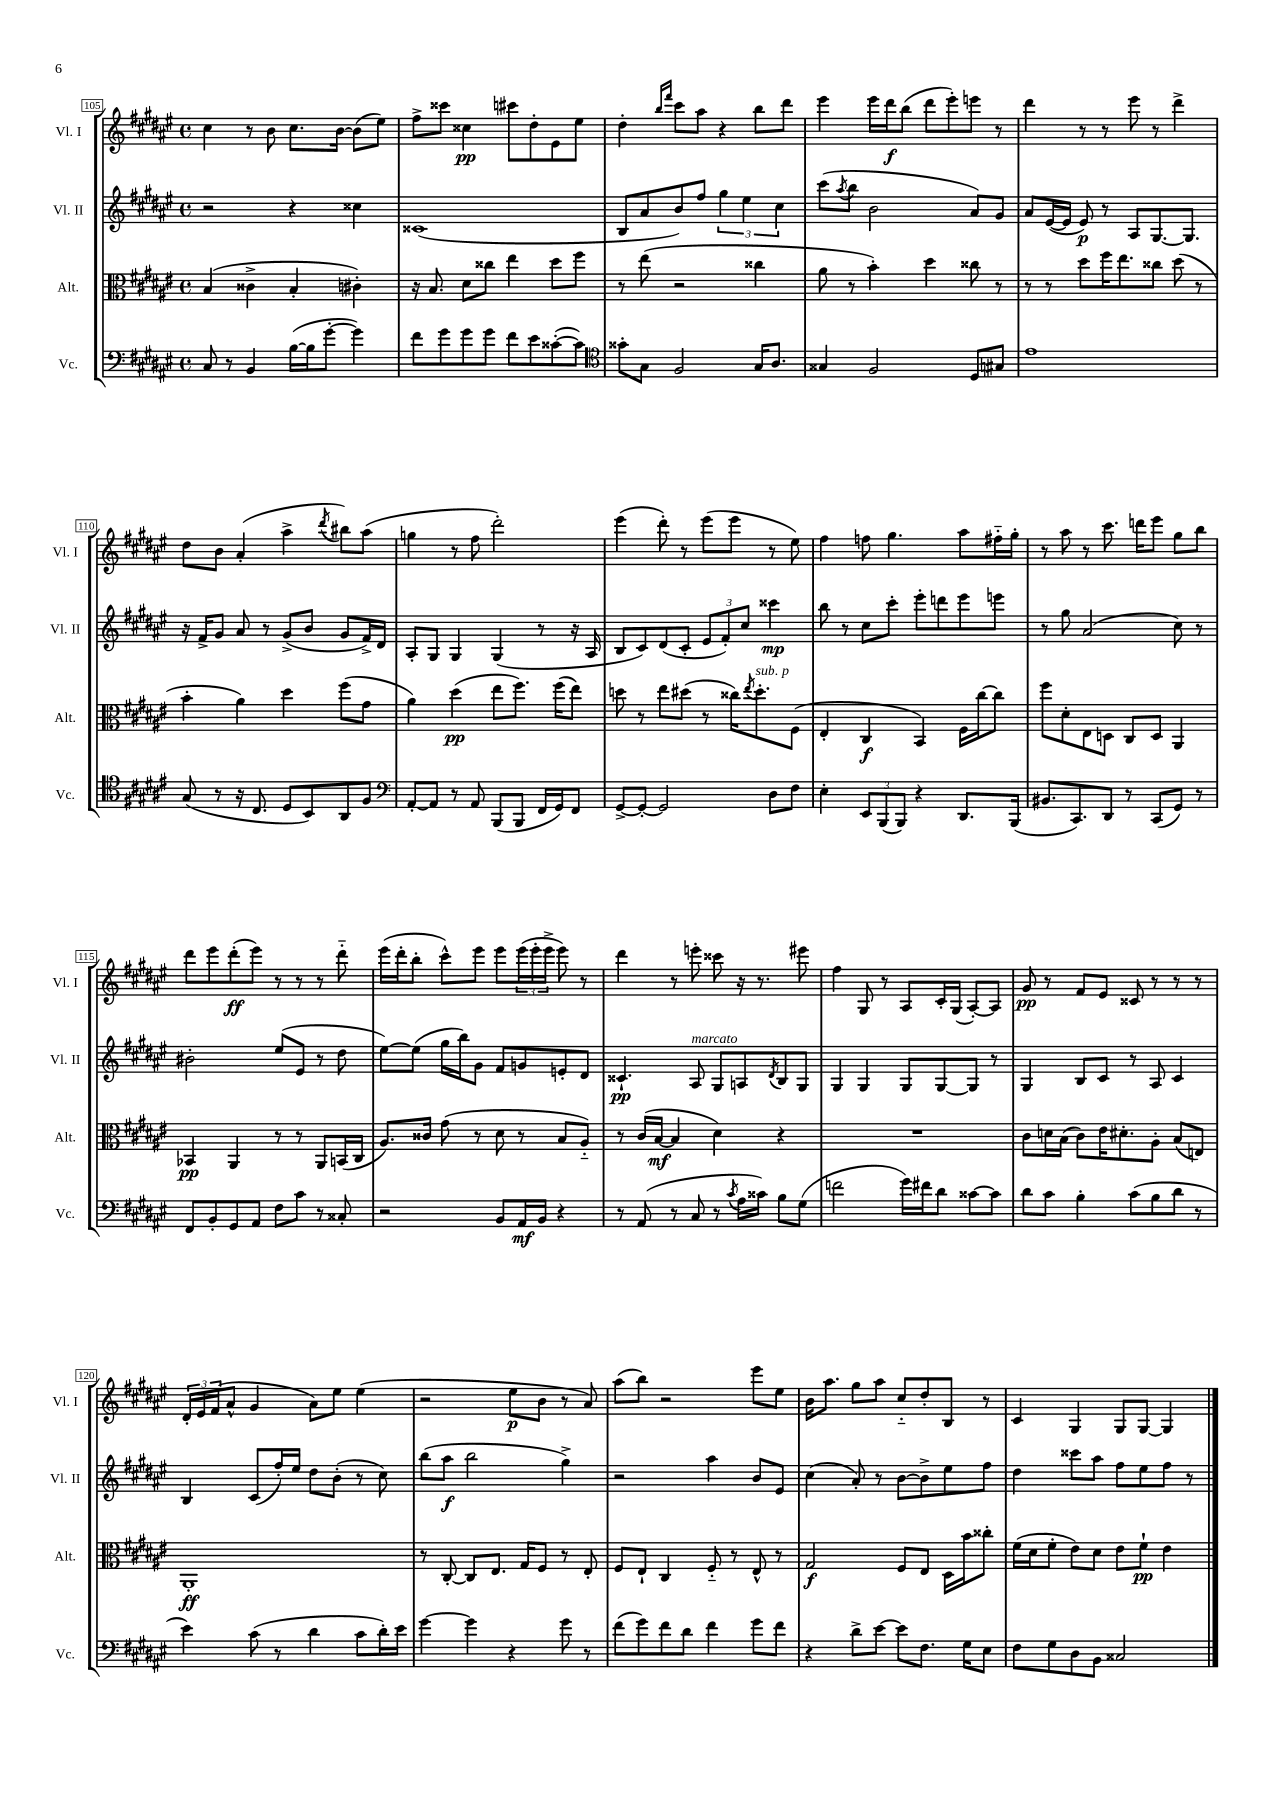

**kern	**dynam	**kern	**dynam	**kern	**dynam	**kern	**dynam
*part4	*part4	*part3	*part3	*part2	*part2	*part1	*part1
*staff4	*staff4	*staff3	*staff3	*staff2	*staff2	*staff1	*staff1
*I"Vc.	*	*I"Alt.	*	*I"Vl. II	*	*I"Vl. I	*
*I'Vc.	*	*I'Alt.	*	*I'Vl. II	*	*I'Vl. I	*
*clefF4	*	*clefC3	*	*clefG2	*	*clefG2	*
*k[f#c#g#d#a#e#]	*	*k[f#c#g#d#a#e#]	*	*k[f#c#g#d#a#e#]	*	*k[f#c#g#d#a#e#]	*
*M4/4	*	*M4/4	*	*M4/4	*	*M4/4	*
*met(c)	*	*met(c)	*	*met(c)	*	*met(c)	*
=105	=105	=105	=105	=105	=105	=105	=105
8C#/	.	(4B/	.	2r	.	4cc#\	.
8r	.	.	.	.	.	.	.
4BB/	.	4c##X^\	.	.	.	8r	.
.	.	.	.	.	.	8b\	.
([16B\LL	.	4B'/	.	4r	.	8.cc#\L	.
16B\J]	.	.	.	.	.	.	.
[8g#'\J	.	.	.	.	.	.	.
.	.	.	.	.	.	[16b\Jk	.
4g#\])	.	4c#X'\)	.	4cc##X\	.	(8b\L]	.
.	.	.	.	.	.	8ee#\J)	.
=106	=106	=106	=106	=106	=106	=106	=106
8f#\L	.	16r	.	(1c##X	.	8ff#^\L	.
.	.	8.B/	.	.	.	.	.
8g#\	.	.	.	.	.	8ccc##X\J	.
8g#\	.	8d#\L	.	.	.	4cc##X\	pp
8g#\J	.	8cc##X\J	.	.	.	.	.
8f#\L	.	4ee#\	.	.	.	8ccc#X\L	.
8e#\	.	.	.	.	.	8dd#'\	.
([8c##X'\	.	8dd#\L	.	.	.	8e#\	.
8c##\J])	.	8ff#\J	.	.	.	8ee#\J	.
=107	=107	=107	=107	=107	=107	=107	=107
*clefC4	*	*	*	*	*	*	*
8g##X'\L	.	8r	.	8B/L	.	4dd#'\	.
8G#\J	.	(8ee#\	.	8a#/	.	.	.
.	.	.	.	.	.	16qqbb/LL	.
.	.	.	.	.	.	16qqfff#/JJ	.
2F#/	.	2r	.	8b/)	.	8ccc#\L	.
.	.	.	.	8ff#/J	.	8aa#\J	.
.	.	.	.	6gg#\	.	4r	.
.	.	.	.	6ee#\	.	.	.
16G#/KL	.	4cc##X\	.	.	.	8bb\L	.
8.A#/J	.	.	.	.	.	.	.
.	.	.	.	6cc#\	.	.	.
.	.	.	.	.	.	8ddd#\J	.
=108	=108	=108	=108	=108	=108	=108	=108
4G##X/	.	8a#\	.	(8ccc#\L	.	4eee#\	.
.	.	.	.	8qaa#/	.	.	.
.	.	8r	.	8bb\J	.	.	.
2F#/	.	4b'\)	.	2b\	.	16eee#\LL	.
.	.	.	.	.	.	16ddd#\J	f
.	.	.	.	.	.	(8bb\J	.
.	.	4dd#\	.	.	.	8ddd#\L	.
.	.	.	.	.	.	8eee#'\)	.
8D#/L	.	8cc##X\	.	8a#/L)	.	8eeen\J	.
8G#X/J	.	8r	.	8g#/J	.	8r	.
=109	=109	=109	=109	=109	=109	=109	=109
1e#	.	8r	.	8a#/L	.	4ddd#\	.
.	.	8r	.	([16e#/L	.	.	.
.	.	.	.	16e#/JJ]	.	.	.
.	.	8dd#\L	.	8e#/)	p	8r	.
.	.	16ff#\K	.	8r	.	8r	.
.	.	8.ee#\	.	.	.	.	.
.	.	.	.	8A#/L	.	8eee#\	.
.	.	8cc##X\J	.	[8.G#/	.	8r	.
.	.	(8dd#\	.	.	.	4ddd#^\	.
.	.	.	.	8.G#/J]	.	.	.
.	.	8r	.	.	.	.	.
!!LO:LB:g=z
=110	=110	=110	=110	=110	=110	=110	=110
(8G#/	.	4b'\	.	16r	.	8dd#\L	.
.	.	.	.	16f#^/KL	.	.	.
8r	.	.	.	8g#/J	.	8b\J	.
16r	.	4a#\)	.	8a#/	.	(4a#'/	.
8.C#/	.	.	.	.	.	.	.
.	.	.	.	8r	.	.	.
8D#/L	.	4dd#\	.	(8g#^/L	.	4aa#^\	.
8BB/)	.	.	.	8b/J	.	.	.
.	.	.	.	.	.	8qddd#/	.
8AA#/	.	(8ff#\L	.	8g#/L	.	8bb#X\L)	.
8F#/J	.	8g#\J	.	16f#^/L)	.	(8aa#\J	.
.	.	.	.	16d#/JJ	.	.	.
=111	=111	=111	=111	=111	=111	=111	=111
*clefF4	*	*	*	*	*	*	*
[8AA#'/L	.	4a#\)	.	8A#'/L	.	4ggn\	.
8AA#/J]	.	.	.	8G#/J	.	.	.
8r	.	(4dd#\	pp	4G#/	.	8r	.
8AA#/	.	.	.	.	.	8ff#\	.
(8BBB/L	.	8ee#\L	.	(4G#/	.	2ddd#'\)	.
8BBB/J	.	8.ff#\J)	.	.	.	.	.
16FF#/LL	.	.	.	8r	.	.	.
16GG#/J)	.	(16ff#\KL	.	.	.	.	.
8FF#/J	.	8ee#\J)	.	16r	.	.	.
.	.	.	.	16A#/	.	.	.
=112	=112	=112	=112	=112	=112	=112	=112
[8GG#^/L	.	8ddn\	.	8B/L	.	(4eee#\	.
8GG#'/J_	.	8r	.	8c#/)	.	.	.
2GG#/]	.	8ee#\L	.	(8d#/	.	8ddd#'\)	.
.	.	(8dd#X\J	.	8c#'/J	.	8r	.
.	.	8r	.	12e#/L	.	(8eee#\L	.
.	.	.	.	12f#'/)	.	.	.
.	.	16cc##X\KL)	.	.	.	8eee#\J	.
.	.	.	.	12cc#/J	.	.	.
.	.	8qee#/	.	.	.	.	.
!	!	!LO:TX:a:i:t=sub. p	!	!	!	!	!
.	.	8.dd#'\	.	.	.	.	.
8D#\L	.	.	.	4ccc##X\	mp	8r	.
8F#\J	.	(8F#\J	.	.	.	8ee#\)	.
=113	=113	=113	=113	=113	=113	=113	=113
4E#'\	.	4E#'/	.	8bb\	.	4ff#\	.
.	.	.	.	8r	.	.	.
12EE#/L	.	4C#/	f	8cc#\L	.	8ffn\	.
(12BBB/	.	.	.	.	.	.	.
.	.	.	.	8ccc#'\J	.	4.gg#\	.
12BBB/J)	.	.	.	.	.	.	.
4r	.	4BB/)	.	8eee#'\L	.	.	.
.	.	.	.	8dddn\	.	.	.
8.DD#/L	.	16F#\LL	.	8eee#\	.	8aa#\L	.
.	.	[16cc#\J	.	.	.	.	.
.	.	8cc#\J]	.	8eeen\J	.	16ff#X\L	.
(16BBB/Jk	.	.	.	.	.	16gg#'\JJ	.
=114	=114	=114	=114	=114	=114	=114	=114
8.BB#X/L	.	8ff#\L	.	8r	.	8r	.
.	.	8d#'\	.	8gg#\	.	8aa#\	.
8.CC#/)	.	.	.	.	.	.	.
.	.	8E#\	.	(2a#/	.	8r	.
8DD#/J	.	8Dn\J	.	.	.	8.ccc#\	.
8r	.	8C#/L	.	.	.	.	.
.	.	.	.	.	.	16dddn\KL	.
(8CC#/L	.	8D/J	.	.	.	8eee#\J	.
8GG#/J)	.	4AA#/	.	8cc#\)	.	8gg#\L	.
8r	.	.	.	8r	.	8bb\J	.
!!LO:LB:g=z
=115	=115	=115	=115	=115	=115	=115	=115
8FF#/L	.	4BB-X/	pp	2b#X'\	.	8ddd#\L	.
8BB'/	.	.	.	.	.	8eee#\	.
8GG#/	.	4AA#/	.	.	.	(8ddd#'\	ff
8AA#/J	.	.	.	.	.	8eee#\J)	.
8F#\L	.	8r	.	(8ee#/L	.	8r	.
8c#\J	.	8r	.	8e#/J	.	8r	.
8r	.	8AA#/L	.	8r	.	8r	.
8C##X'/	.	(16BBn/L	.	8dd#\	.	8ddd#\	.
.	.	16C#/JJ	.	.	.	.	.
=116	=116	=116	=116	=116	=116	=116	=116
2r	.	8.A#/L)	.	[8ee#\L)	.	(16eee#\LL	.
.	.	.	.	.	.	16ddd#'\J	.
.	.	.	.	(8ee#\J]	.	8bb'\J	.
.	.	16c##X/Jk	.	.	.	.	.
.	.	(8g#\	.	16gg#\LL	.	8ccc#^^\L)	.
.	.	.	.	16bb\J)	.	.	.
.	.	8r	.	8g#\J	.	8eee#\J	.
8BB/L	.	8d#\	.	8f#/L	.	8eee#\L	.
16AA#/L	mf	8r	.	8gn/	.	(24eee#\L	.
.	.	.	.	.	.	24eee#'\	.
16BB/JJ	.	.	.	.	.	.	.
.	.	.	.	.	.	24eee#^\JJ	.
4r	.	8B/L	.	8en'/	.	8eee#\)	.
.	.	8A#/J)	.	8d#/J	.	8r	.
=117	=117	=117	=117	=117	=117	=117	=117
8r	.	8r	.	4.c##X`/	pp	4ddd#\	.
(8AA#/	.	(16c#/LL	.	.	.	.	.
.	.	[16B/JJ	mf	.	.	.	.
8r	.	4B/]	.	.	.	8r	.
!	!	!	!	!LO:TX:a:i:t=marcato	!	!	!
8C#/	.	.	.	8A#/	.	8eeen'\	.
8r	.	4d#\)	.	8G#/L	.	8ccc##X\	.
8qc#/	.	.	.	.	.	.	.
16A#\LL	.	.	.	8An/	.	16r	.
16c##X\JJ)	.	.	.	.	.	8.r	.
.	.	.	.	8qd#/	.	.	.
8B\L	.	4r	.	8B/	.	.	.
(8G#\J	.	.	.	8G#/J	.	8eee#X\	.
=118	=118	=118	=118	=118	=118	=118	=118
2fn\	.	1r	.	4G#/	.	4ff#\	.
.	.	.	.	4G#/	.	8G#/	.
.	.	.	.	.	.	8r	.
16g#\LL)	.	.	.	8G#/L	.	8A#/L	.
16f#X\J	.	.	.	.	.	.	.
8d#\J	.	.	.	[8G#/	.	16c#'/L	.
.	.	.	.	.	.	(16G#/JJ	.
[8c##X\L	.	.	.	8G#/J]	.	[8A#'/L)	.
8c##\J]	.	.	.	8r	.	8A#/J]	.
=119	=119	=119	=119	=119	=119	=119	=119
8d#\L	.	8c#\L	.	4G#/	.	8g#/	pp
8c#\J	.	16dn\L	.	.	.	8r	.
.	.	(16B\JJ	.	.	.	.	.
4B'\	.	8c#\L)	.	8B/L	.	8f#/L	.
.	.	16e#\K	.	8c#/J	.	8e#/J	.
.	.	8.d#X'\	.	.	.	.	.
(8c#\L	.	.	.	8r	.	8c##X/	.
8B\	.	8A#'\J	.	8A#/	.	8r	.
8d#\J	.	(8B/L	.	4c#/	.	8r	.
8r	.	8En/J)	.	.	.	8r	.
!!LO:LB:g=z
=120	=120	=120	=120	=120	=120	=120	=120
4e#\)	.	1AA#'	ff	4B/	.	24d#'/LL	.
.	.	.	.	.	.	24e#/	.
.	.	.	.	.	.	(24f#/J	.
.	.	.	.	.	.	8a#^^/J	.
(8c#\	.	.	.	(8c#/L	.	4g#/	.
8r	.	.	.	16ff#'/L)	.	.	.
.	.	.	.	16ee#/JJ	.	.	.
4d#\	.	.	.	8dd#\L	.	8a#\L)	.
.	.	.	.	(8b'\J	.	8ee#\J	.
8c#\L	.	.	.	8r	.	(4ee#\	.
16d#'\L)	.	.	.	8cc#\)	.	.	.
16e#\JJ	.	.	.	.	.	.	.
=121	=121	=121	=121	=121	=121	=121	=121
[4g#\	.	8r	.	(8bb\L	.	2r	.
.	.	[8C#'/	.	8aa#\J	f	.	.
4g#\]	.	8C#/L]	.	2bb\	.	.	.
.	.	8.E#/J	.	.	.	.	.
4r	.	.	.	.	.	8ee#\L	p
.	.	16G#/KL	.	.	.	.	.
.	.	8F#/J	.	.	.	8b\J	.
8g#\	.	8r	.	4gg#^\)	.	8r	.
8r	.	8E#'/	.	.	.	8a#/)	.
=122	=122	=122	=122	=122	=122	=122	=122
(8f#\L	.	8F#/L	.	2r	.	(8aa#\L	.
8g#\)	.	8E#`/J	.	.	.	8bb\J)	.
8f#\	.	4C#/	.	.	.	2r	.
8d#\J	.	.	.	.	.	.	.
4f#\	.	8F#/	.	4aa#\	.	.	.
.	.	8r	.	.	.	.	.
8g#\L	.	8E#^^/	.	8b/L	.	8eee#\L	.
8f#\J	.	8r	.	8e#/J	.	8ee#\J	.
=123	=123	=123	=123	=123	=123	=123	=123
4r	.	2G#/	f	(4cc#\	.	16b\KL	.
.	.	.	.	.	.	8.aa#\J	.
8d#^\L	.	.	.	8a#'/)	.	8gg#\L	.
[8e#\J	.	.	.	8r	.	8aa#\J	.
8e#\L]	.	8F#/L	.	[8b\L	.	8cc#/L	.
8.F#\J	.	8E#/J	.	8b^\]	.	8dd#'/	.
.	.	16D#\LL	.	8ee#\	.	8B/J	.
16G#\KL	.	16b\J	.	.	.	.	.
8E#\J	.	8cc##X'\J	.	8ff#\J	.	8r	.
=124	=124	=124	=124	=124	=124	=124	=124
8F#\L	.	(16f#\LL	.	4dd#\	.	4c#/	.
.	.	16d#\J	.	.	.	.	.
8G#\	.	8f#'\J	.	.	.	.	.
8D#\	.	8e#\L)	.	8ccc##X\L	.	4G#/	.
8BB\J	.	8d#\J	.	8aa#\J	.	.	.
2C##X/	.	8e#\L	.	8ff#\L	.	8G#/L	.
.	.	8f#`\J	pp	8ee#\	.	[8G#/J	.
.	.	4e#\	.	8ff#\J	.	4G#/]	.
.	.	.	.	8r	.	.	.
==	==	==	==	==	==	==	==
*-	*-	*-	*-	*-	*-	*-	*-
